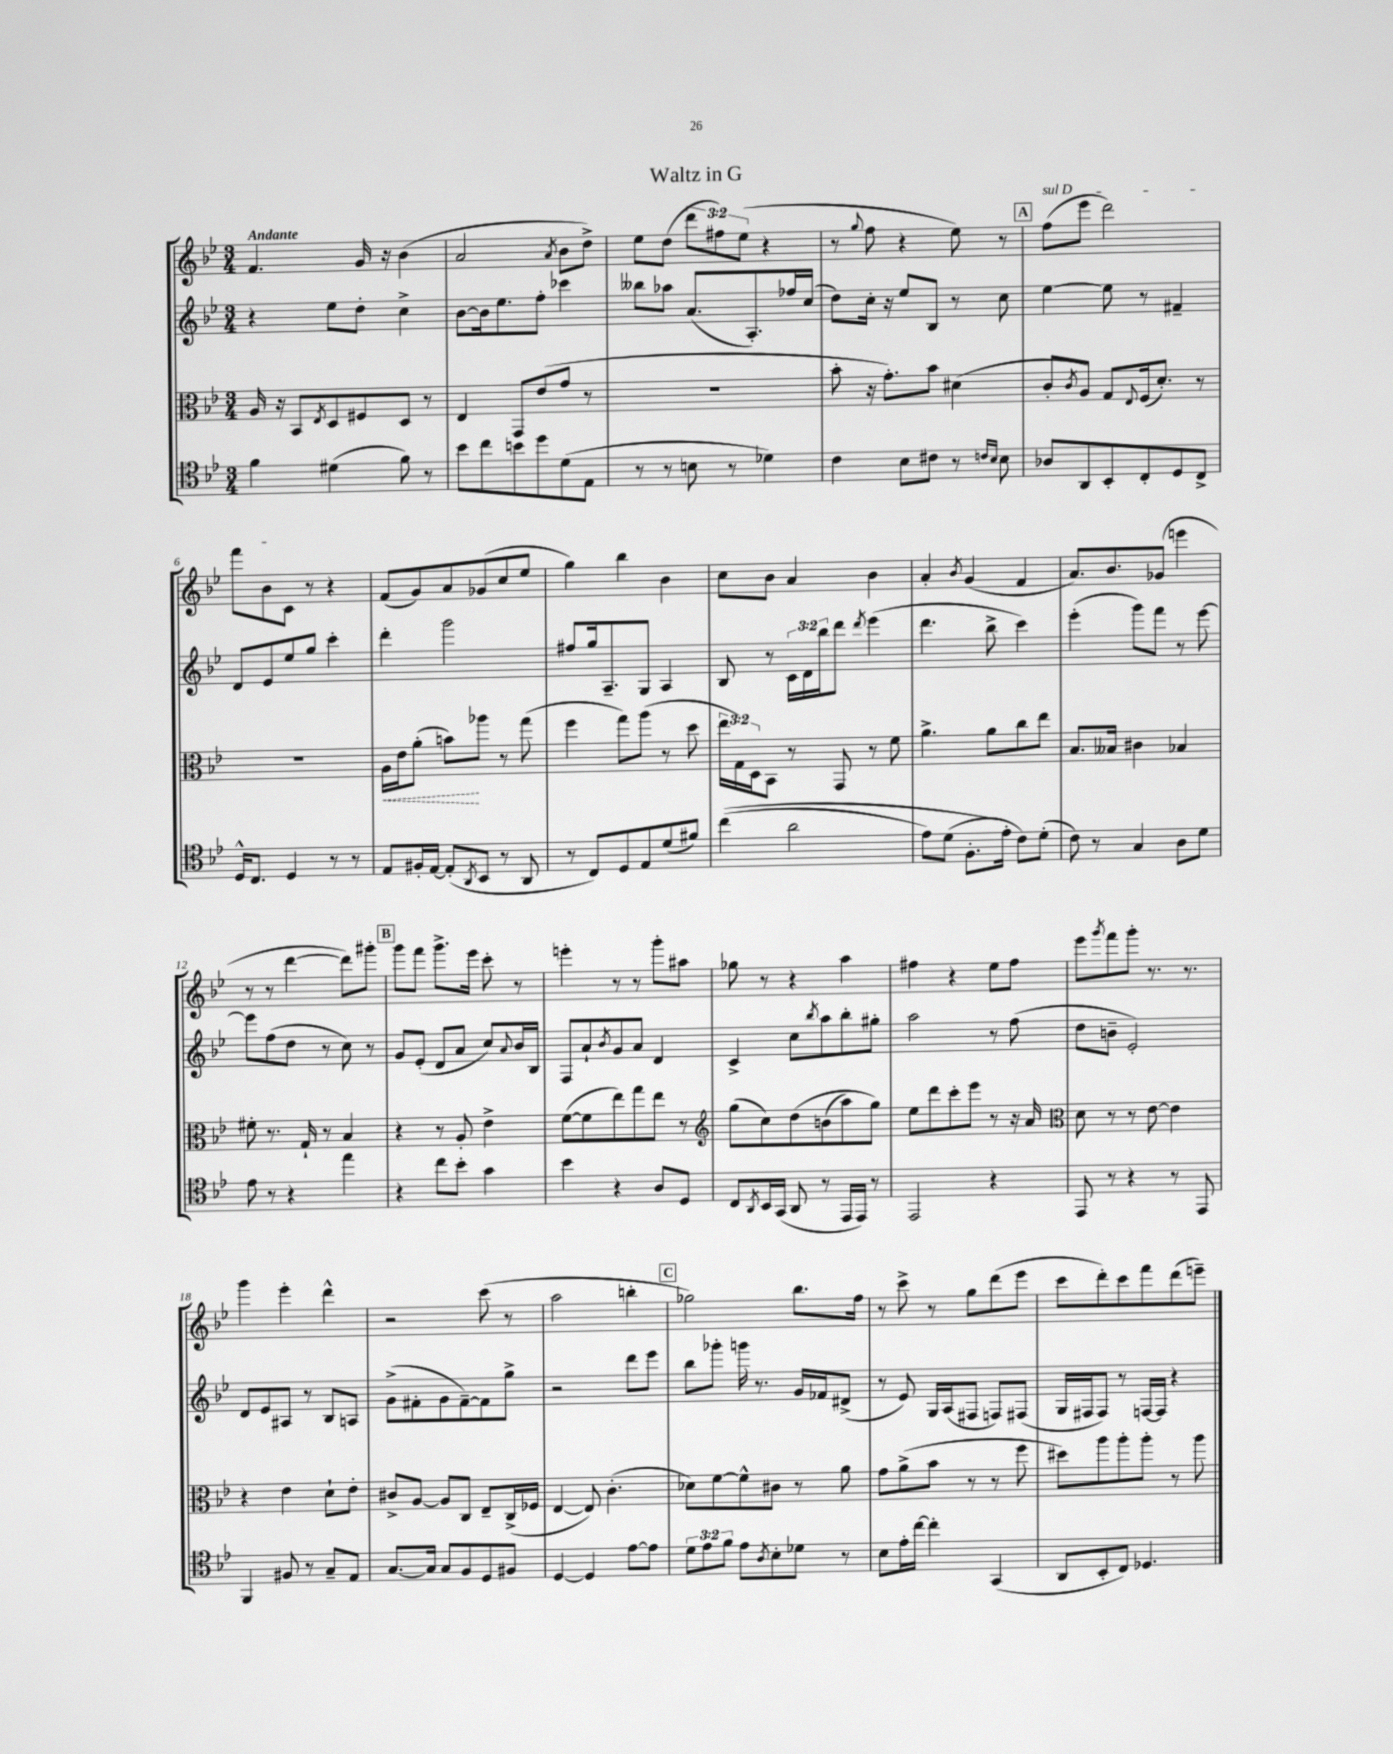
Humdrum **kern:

**kern	**kern	**kern	**kern
*staff4	*staff3	*staff2	*staff1
*clefC4	*clefC3	*clefG2	*clefG2
*k[b-e-]	*k[b-e-]	*k[b-e-]	*k[b-e-]
*M3/4	*M3/4	*M3/4	*M3/4
4f	16A	4r	4.f
.	16r	.	.
.	8BB-	.	.
.	8qE-	.	.
(4d#	8D	8ee-	.
.	8F#	8dd'	16g
.	.	.	16r
8f)	8D	4cc^	(4b-
8r	8r	.	.
=	=	=	=
8b-	4E-	[8b-	2a
8cc	.	16b-]	.
.	.	8.ee-	.
8b	8GG	.	.
8dd	(8e-	8ff'	.
.	.	.	8qa
(8d	8g	4ccc-	8b-
8E-	8r	.	8dd^)
=	=	=	=
8r	2.r	8bb--	8ee-
8r	.	8aa-	(8dd
8B	.	(8.a	12ddd
.	.	.	12ff#)
8r	.	.	.
.	.	.	(12ee-
.	.	8.A')	.
4d-)	.	.	4r
.	.	16ff-	.
.	.	(16cc	.
=	=	=	=
4c	8b-'	8dd)	8r
.	.	.	8qqgg
.	16r	16cc'	8ff
.	8.g')	16r	.
8B-	.	8ee-	4r
8c#	8b-	8B-	.
8r	(4d#	8r	8ee-)
16qqc	.	.	.
16qqB-	.	.	.
8B-	.	8cc	8r
=	=	=	=
8A-	8c'	[4ee-	(8ff
.	8qc	.	.
8AA	8A)	.	8eee-
8BB-'	8G	8ee-]	2ddd)
.	8qqE-	.	.
8C'	(16F	8r	.
.	8.d')	.	.
8D	.	4f#~	.
8C^	8r	.	.
=	=	=	=
16D^^	2.r	8d	8fff
8.C	.	.	.
.	.	8e-	8b-
4D	.	8ee-	8c
.	.	8gg	8r
8r	.	4ccc'	4r
8r	.	.	.
=	=	=	=
8E-	16A	4ddd'	(8f
.	16e-	.	.
16F#'	(8a'	.	8g)
[16E-	.	.	.
(8E-']	8b)	2ggg	8a
8qAA	.	.	.
8BB-	8aa-	.	(8g-
8r	8r	.	8cc
8AA	(8gg	.	8ee-
=	=	=	=
8r	4ff	8ff#	4gg)
8C)	.	16gg	.
.	.	8.A~	.
8D	8gg)	.	4bb-
8E-	(8aa	8G	.
(8d	8r	4A	4b-
8f#)	8dd	.	.
=	=	=	=
&((4cc	24ee-	8B-	8cc
.	24G)	.	.
.	24D	.	.
.	8BB-	8r	8b-
2a	8r	24c	4a
.	.	24d	.
.	.	24bb-	.
.	8GG	8ddd	.
.	.	8qddd	.
.	8r	(4eee-	4b-
.	8f	.	.
=	=	=	=
8e-)	4.a^	4.ddd	4a'
(8d	.	.	.
.	.	.	8qb-
8.F'	.	.	(4g
.	8a	8bb-^	.
16e-'&)	.	.	.
8c)	8cc	4ccc)	4f
(8d'	8ee-	.	.
=	=	=	=
8c)	8.B-	(4eee-'	8.a)
8r	.	.	.
.	16B--	.	8.b-
4G	4c#	8ggg)	.
.	.	8fff	(8g-
8A	4B-	8r	4eee
8d	.	[8eee-	.
=	=	=	=
8e-	8f#'	8eee-]	8r
8r	8.r	(8ff	8r
4r	.	8dd	[4ddd
.	16G`	.	.
.	8r	8r	.
4ee-	4B-	8cc)	8ddd])
.	.	8r	8ggg#'
=	=	=	=
4r	4r	8g	8ggg
.	.	(8e-'	8fff
8cc	8r	8d	8.ggg^
8b-'	8A'	8a	.
.	.	.	16eee-
4g	4e-^	8cc)	8ccc'
.	.	8qqa	.
.	.	16b-	8r
.	.	16B-	.
=	=	=	=
4b-	([8f	8F	4eee'
.	8f]	8a`	.
.	.	8qb-	.
4r	8ee-)	8g	8r
.	8gg	8a	8r
8A	8ee-	4d	8ggg'
8D	8r	.	8aa#
=	=	=	=
*	*clefG2	*	*
8C	(8gg	4c^	8gg-
8qAA	.	.	.
16BB-	8cc)	.	8r
(16GG	.	.	.
8AA	&(8dd	8cc	4r
.	.	8qbb-	.
8r	(8b	8aa	.
16EE-	8aa)	8bb-'	4aa
16EE-)	.	.	.
8r	8gg&)	8gg#'	.
=	=	=	=
2EE-	8ee-	2aa	4ff#
.	8ddd	.	.
.	8ccc'	.	4r
.	8eee-	.	.
4r	8r	8r	8ee-
.	16r	(8ff	8ff#
.	16a	.	.
=	=	=	=
*	*clefC3	*	*
8EE-	8d	8dd	8eee-
.	.	.	8qggg
8r	8r	8b~	8fff
4r	8r	2e-')	8ggg'
.	[8e-	.	8.r
8r	4e-]	.	.
.	.	.	8.r
8EE-	.	.	.
=	=	=	=
4FF	4r	8d	4ggg
.	.	8e-	.
8F#	4e-	8A#	4eee-'
8r	.	8r	.
8G~	8d`	8B-	4ddd^^
8E-	8e-'	8A	.
=	=	=	=
[8.G	8c#^	(8g^	2r
.	[8A	8f#'	.
16G]	.	.	.
8G	8A]	8g	.
8F	8C	[8f#~)	.
8D	8E-~	8f#]	(8ccc
8F#	(16C^	8gg^	8r
.	16F-	.	.
=	=	=	=
[4D	[4E-	2r	2aa
4D]	8E-])	.	.
.	(4.c'	.	.
[8e-	.	8ddd	4bb'
8e-]	.	8eee-	.
=	=	=	=
12d	8d-)	8bb-	2gg-)
12e-	.	.	.
.	[8f	8ggg-'	.
12f	.	.	.
8e-	8f^^]	16ggg	.
.	.	8.r	.
8qA	.	.	.
8B-'	8c#	.	.
8d-	8r	16g	8.bb-
.	.	16f-	.
8r	8a	(8d#^	.
.	.	.	16ff
=	=	=	=
8B-	8g	8r	8r
16e-'	(8a^	8e-)	8ccc^
[16cc	.	.	.
4cc']	8b-	16G	8r
.	.	(16A	.
.	8r	8F#	8gg
(4GG	8r	8F)	(8ddd
.	8ff	(8F#	8eee-
=	=	=	=
8AA	8dd#)	16G	8ccc
.	.	16F#	.
8BB-'	8aa	8F#)	8ddd')
8C)	8aa'	8r	8ccc
4.D-	8aa'	[16F	8fff
.	.	16F]	.
.	8r	4r	(8ddd
.	8aa	.	8eee~)
==	==	==	==
*-	*-	*-	*-
